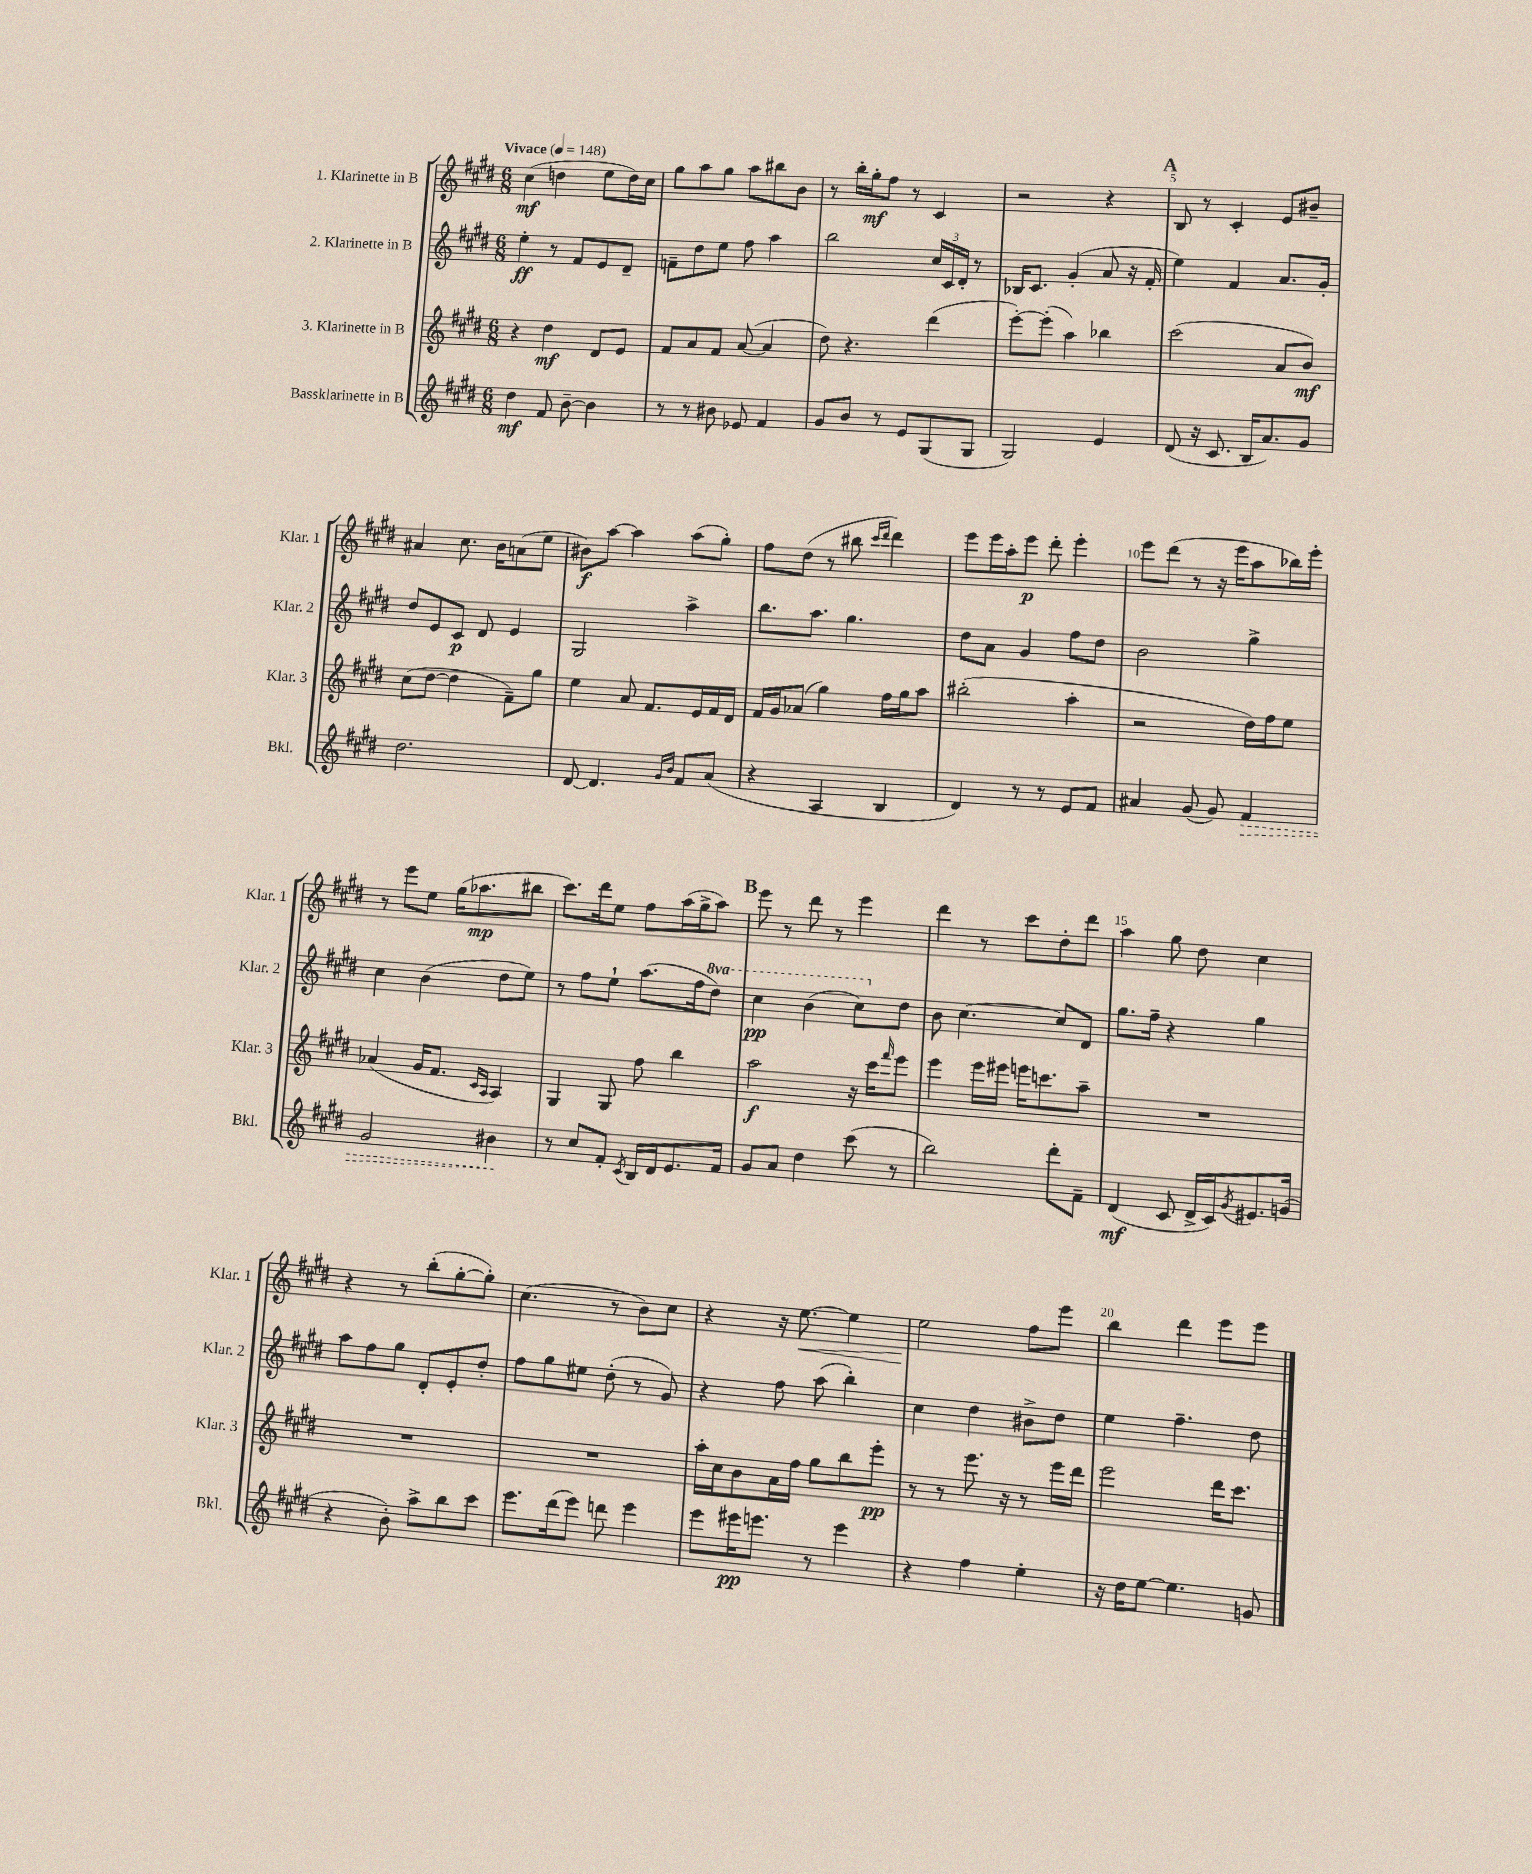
<<
\new StaffGroup <<
\new Staff = "s0" \with { instrumentName = "1. Klarinette in B" shortInstrumentName = "Klar. 1" } {
    \clef treble \key e \major \numericTimeSignature \time 6/8 \tempo "Vivace" 4 = 148
    cis''4\mf( d''4 e''8 d''16) cis''16 |
    gis''8 a''8 gis''8 a''8 bis''8 b'8 |
    r8 b''16-. gis''16-.\mf fis''8 r8 cis'4 |
    r2 r4 |
    \mark \markup { \bold "A" } b8 r8 cis'4-. e'8 bis'8-- |
    ais'4 cis''8. b'16 a'8( e''8 |
    bis'8\f) a''8~ a''4 a''8( gis''8-.) |
    fis''8 dis''8( r8 bis''8 \grace { cis'''16 dis'''16 } dis'''4) |
    e'''8 e'''16 a''16-. e'''8\p dis'''8-. e'''4-. |
    e'''8 dis'''8( r8 r16 e'''16 a''8 bes''16) e'''16-. |
    r8 e'''8 e''8 gis''16( aes''8.\mp bis''8 |
    cis'''8.) dis'''16 e''8 fis''8 a''16( gis''16-> a''8) |
    \mark \markup { \bold "B" } e'''8 r8 dis'''8 r8 e'''4 |
    dis'''4 r8 cis'''8 dis''8-. dis'''8 |
    a''4 gis''8 dis''8 cis''4 |
    r4 r8 b''8-.( gis''8~-. gis''8-.) |
    cis''4.( r8 b'8) cis''8 |
    r4 r16 e''8.~\< e''4 |
    e''2\! fis''8 e'''8 |
    b''4 dis'''4 e'''8 e'''8 \bar "|." |
}
\new Staff = "s1" \with { instrumentName = "2. Klarinette in B" shortInstrumentName = "Klar. 2" } {
    \clef treble \key e \major \numericTimeSignature \time 6/8 \set Staff.ottavationMarkups = #ottavation-simple-ordinals
    e''4-.\ff r8 fis'8 e'8 dis'8-- |
    f'8-- dis''8 e''8 fis''8 a''4 |
    b''2 \tuplet 3/2 { cis''16 cis'16 dis'16-. } r8 |
    bes16 cis'8. gis'4-.( a'8 r16 fis'16-. |
    \mark \markup { \bold "A" } e''4) fis'4 a'8. gis'16-. |
    dis''8 e'8 cis'8\p dis'8 e'4 |
    gis2 a''4-> |
    b''8. a''8. gis''4. |
    dis''8 a'8 gis'4 fis''8 dis''8 |
    b'2 gis''4-> |
    cis''4 b'4( dis''8 e''8) |
    r8 fis''8 e''8-! a''8.( fis''16 \ottava #1 dis'''8) |
    \mark \markup { \bold "B" } cis'''4\pp b''4( cis'''8) \ottava #0 dis''8 |
    b'8 cis''4.~ cis''8 dis'8 |
    gis''8. fis''16-- r4 gis''4 |
    a''8 fis''8 gis''8 dis'8-. e'8-. dis''8-. |
    fis''8 gis''8 eis''8 dis''8-.( r8 gis'8) |
    r4 fis''8 a''8( b''4-.) |
    cis''4 dis''4 bis'8-> dis''8 |
    e''4 fis''4.-- dis''8 \bar "|." |
}
\new Staff = "s2" \with { instrumentName = "3. Klarinette in B" shortInstrumentName = "Klar. 3" } {
    \clef treble \key e \major \numericTimeSignature \time 6/8
    r4 dis''4\mf dis'8 e'8 |
    fis'8 a'8 fis'8 a'8~( a'4 |
    dis''8) r4. dis'''4( |
    e'''8~-.) e'''8-.( a''4) bes''4 |
    \mark \markup { \bold "A" } cis'''2( a'8 b'8\mf) |
    cis''8( dis''8~ dis''4 fis'8--) gis''8 |
    e''4 a'8 fis'8. e'16 fis'16 dis'16 |
    fis'16 gis'16 aes'8( gis''4) fis''16 gis''16 a''8 |
    bis''2-.( a''4-. |
    r2 dis''16) fis''16 e''8 |
    aes'4( gis'16 fis'8. \grace { cis'16 a16 } a4) |
    gis4 gis8 fis''8 b''4 |
    \mark \markup { \bold "B" } a''2\f r16 cis'''16 \grace { fis'''16 } e'''8 |
    e'''4 e'''16 eis'''16 e'''16 c'''8. a''8-- |
    R2. |
    R2. |
    R2. |
    a''16-. cis''16 b'8 a'16 fis''16 gis''8 b''8 e'''8-.\pp |
    r8 r8 e'''8. r16 r8 e'''16 dis'''16 |
    e'''2 dis'''16 cis'''8. \bar "|." |
}
\new Staff = "s3" \with { instrumentName = "Bassklarinette in B" shortInstrumentName = "Bkl." } {
    \clef treble \key e \major \numericTimeSignature \time 6/8
    dis''4\mf fis'8 b'8~-- b'4 |
    r8 r8 bis'8 ees'8 fis'4 |
    gis'8 b'8 r8 e'8 gis8( gis8 |
    gis2) e'4 |
    \mark \markup { \bold "A" } dis'8( r16 cis'8. b16 a'8.) gis'8 |
    dis''2. |
    dis'8~ dis'4. \grace { gis'16 b'16 } fis'8 a'8( |
    r4 a4 b4 |
    dis'4) r8 r8 e'8 fis'8 |
    ais'4 gis'8( gis'8) \once \override Hairpin.style = #'dashed-line fis'4\> |
    gis'2 bis'4\! |
    r8 cis''8 fis'8-. \acciaccatura { cis'8 } b16 dis'16 e'8. fis'16 |
    \mark \markup { \bold "B" } gis'8 a'8 dis''4 cis'''8( r8 |
    b''2) dis'''8-. fis'8-- |
    dis'4\mf( cis'8 dis'16-> cis'16) \acciaccatura { gis'8 } eis'8. g'16( |
    r4 b'8-.) a''8-> b''8 cis'''8 |
    e'''8. dis'''16( e'''8) d'''8 e'''4 |
    e'''8 eis'''16\pp e'''8. r8 e'''4 |
    r4 fis''4 e''4-. |
    r16 dis''16 e''8~ e''4. g'8 \bar "|." |
}
>>
>>
\layout { \context { \Score \override BarNumber.break-visibility = ##(#f #t #t) barNumberVisibility = #(every-nth-bar-number-visible 5) } }
